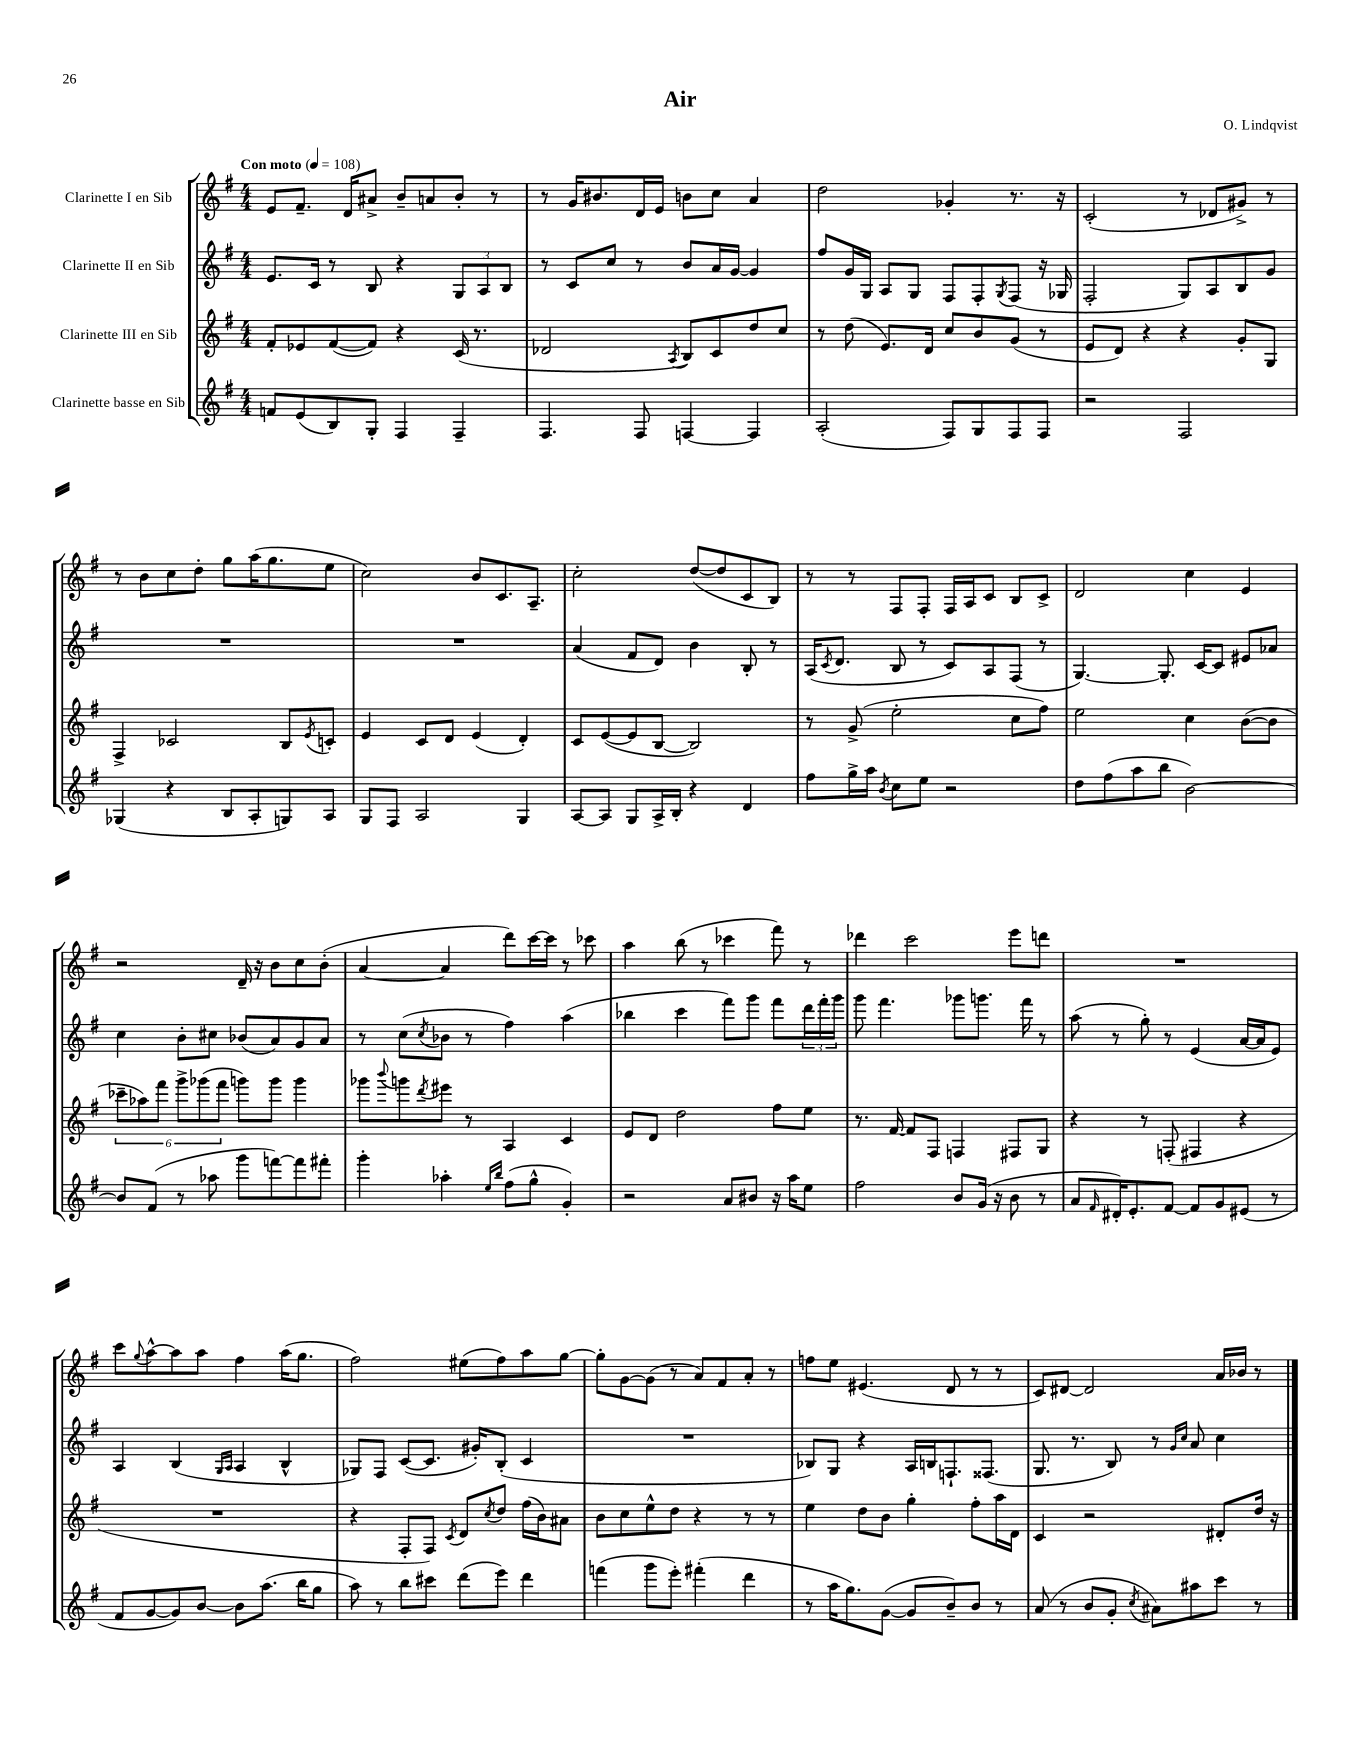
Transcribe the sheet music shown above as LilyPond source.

\header { title = "Air" composer = "O. Lindqvist" }
<<
\new StaffGroup <<
\new Staff = "s0" \with { instrumentName = "Clarinette I en Sib" } {
    \clef treble \key g \major \numericTimeSignature \time 4/4 \tempo "Con moto" 4 = 108
    e'8 fis'8.-- d'16 ais'8-> b'8-- a'8 b'8-. r8 |
    r8 g'16 bis'8. d'16 e'16 b'8 c''8 a'4 |
    d''2 ges'4-. r8. r16 |
    c'2-.( r8 des'8 gis'8->) r8 |
    r8 b'8 c''8 d''8-. g''8 a''16( g''8. e''8 |
    c''2) b'8 c'8. a8.-- |
    c''2-. d''8~( d''8 c'8 b8) |
    r8 r8 fis8 fis8-. fis16 a16 c'8 b8 c'8-> |
    d'2 c''4 e'4 |
    r2 d'16-- r16 b'8 c''8 b'8-.( |
    a'4~ a'4 d'''8) c'''16~ c'''16 r8 ces'''8 |
    a''4 b''8( r8 ces'''4 fis'''8) r8 |
    des'''4 c'''2 e'''8 d'''8 |
    R1 |
    c'''8 \appoggiatura { g''8 } a''8~-^ a''8 a''8 fis''4 a''16( g''8. |
    fis''2) eis''8( fis''8) a''8 g''8~ |
    g''8-. g'8~ g'8( r8 a'8) fis'8 a'8-. r8 |
    f''8 e''8 eis'4.( d'8 r8 r8 |
    c'8) dis'8~ dis'2 a'16 bes'16 r8 \bar "|." |
}
\new Staff = "s1" \with { instrumentName = "Clarinette II en Sib" } {
    \clef treble \key g \major \numericTimeSignature \time 4/4
    e'8. c'16 r8 b8 r4 \tuplet 3/2 { g8 a8 b8 } |
    r8 c'8 c''8 r8 b'8 a'16 g'16~ g'4 |
    fis''8 g'16 g16 a8 g8 fis8 fis8-. \acciaccatura { g8 } fis8( r16 ges16 |
    fis2-. g8) a8 b8 g'8 |
    R1 |
    R1 |
    a'4( fis'8 d'8) b'4 b8-. r8 |
    a16( \acciaccatura { c'8 } d'8. b8 r8 c'8) a8 fis8( r8 |
    g4.~) g8.-. c'16~ c'8 eis'8 aes'8 |
    c''4 b'8-. cis''8 bes'8( a'8) g'8 a'8 |
    r8 c''8( \acciaccatura { c''8 } bes'8 r8 fis''4) a''4( |
    bes''4 c'''4 fis'''8) g'''8 fis'''8 \tuplet 3/2 { d'''16 fis'''16-. g'''16 } |
    g'''8 fis'''4. ges'''8 g'''8. fis'''16 r8 |
    a''8( r8 g''8-.) r8 e'4( a'16~ a'16 e'8) |
    a4 b4( \grace { g16 a16 } a4 b4-^ |
    ges8) fis8 c'8~( c'8. gis'16-.) b8-.( c'4 |
    R1 |
    bes8) g8 r4 a16 b16 f8.-! fisis8.( |
    g8. r8. b8) r8 \grace { g'16 c''16 } a'8 c''4 \bar "|." |
}
\new Staff = "s2" \with { instrumentName = "Clarinette III en Sib" } {
    \clef treble \key g \major \numericTimeSignature \time 4/4
    fis'8-. ees'8 fis'8~( fis'8) r4 c'16( r8. |
    des'2 \acciaccatura { a8 } b8) c'8 d''8 c''8 |
    r8 d''8( e'8.) d'16 c''8 b'8 g'8( r8 |
    e'8 d'8) r4 r4 g'8-. g8 |
    fis4-> ces'2 b8 \acciaccatura { e'8 } c'8-. |
    e'4 c'8 d'8 e'4( d'4-.) |
    c'8 e'8~( e'8 b8~ b2) |
    r8 g'8->( e''2-. c''8 fis''8) |
    e''2 c''4 b'8~( b'8 |
    \tuplet 6/4 { ces'''8-- aes''8) fis'''8 g'''8-> ges'''8( fis'''8 } g'''8) g'''8 g'''4 |
    ges'''8 \appoggiatura { b'''8 } g'''8 \acciaccatura { d'''8 } eis'''8 r8 a4 c'4 |
    e'8 d'8 d''2 fis''8 e''8 |
    r8. fis'16~ fis'8 fis8 f4 fis8 g8 |
    r4 r8 f8-.( fis4 r4 |
    R1 |
    r4 fis8-. fis8) \acciaccatura { c'8 } d'8 \acciaccatura { c''8 } d''8 fis''16( b'16) ais'8 |
    b'8 c''8 e''8-^ d''8 r4 r8 r8 |
    e''4 d''8 b'8 g''4-. fis''8-. a''16 d'16 |
    c'4 r2 dis'8-. d''16 r16 \bar "|." |
}
\new Staff = "s3" \with { instrumentName = "Clarinette basse en Sib" } {
    \clef treble \key g \major \numericTimeSignature \time 4/4
    f'8 e'8( b8) g8-. fis4 fis4-- |
    fis4. fis8 f4~ f4 |
    a2-.( fis8) g8 fis8 fis8 |
    r2 fis2 |
    ges4( r4 b8 a8-. g8) a8 |
    g8 fis8 a2 g4 |
    a8~ a8 g8 a16-> b16-. r4 d'4 |
    fis''8 g''16-> a''16 \acciaccatura { b'8 } c''8 e''8 r2 |
    d''8 fis''8( a''8 b''8 b'2~) |
    b'8 fis'8( r8 aes''8 g'''8 f'''8~) f'''8 fis'''8-. |
    g'''4-. aes''4-. \grace { e''16 b''16 } fis''8( g''8-^ g'4-.) |
    r2 a'8 bis'8 r16 a''16 e''8 |
    fis''2 b'8 g'16( r16 b'8 r8 |
    a'8 \grace { fis'16 } dis'16-.) e'8.-. fis'8~ fis'8 g'8 eis'8( r8 |
    fis'8 g'8~ g'8) b'8~ b'8 a''8.( b''16 g''8 |
    a''8) r8 b''8 cis'''8 d'''8( e'''8) d'''4 |
    f'''4( g'''8 e'''8-.) fis'''4-.( d'''4 |
    r8 a''16 g''8.) g'8~( g'8 b'8--) b'8 r8 |
    a'8( r8 b'8 g'8-. \acciaccatura { c''8 } ais'8) ais''8 c'''8 r8 \bar "|." |
}
>>
>>
\layout { \context { \Score \remove "Bar_number_engraver" } }
